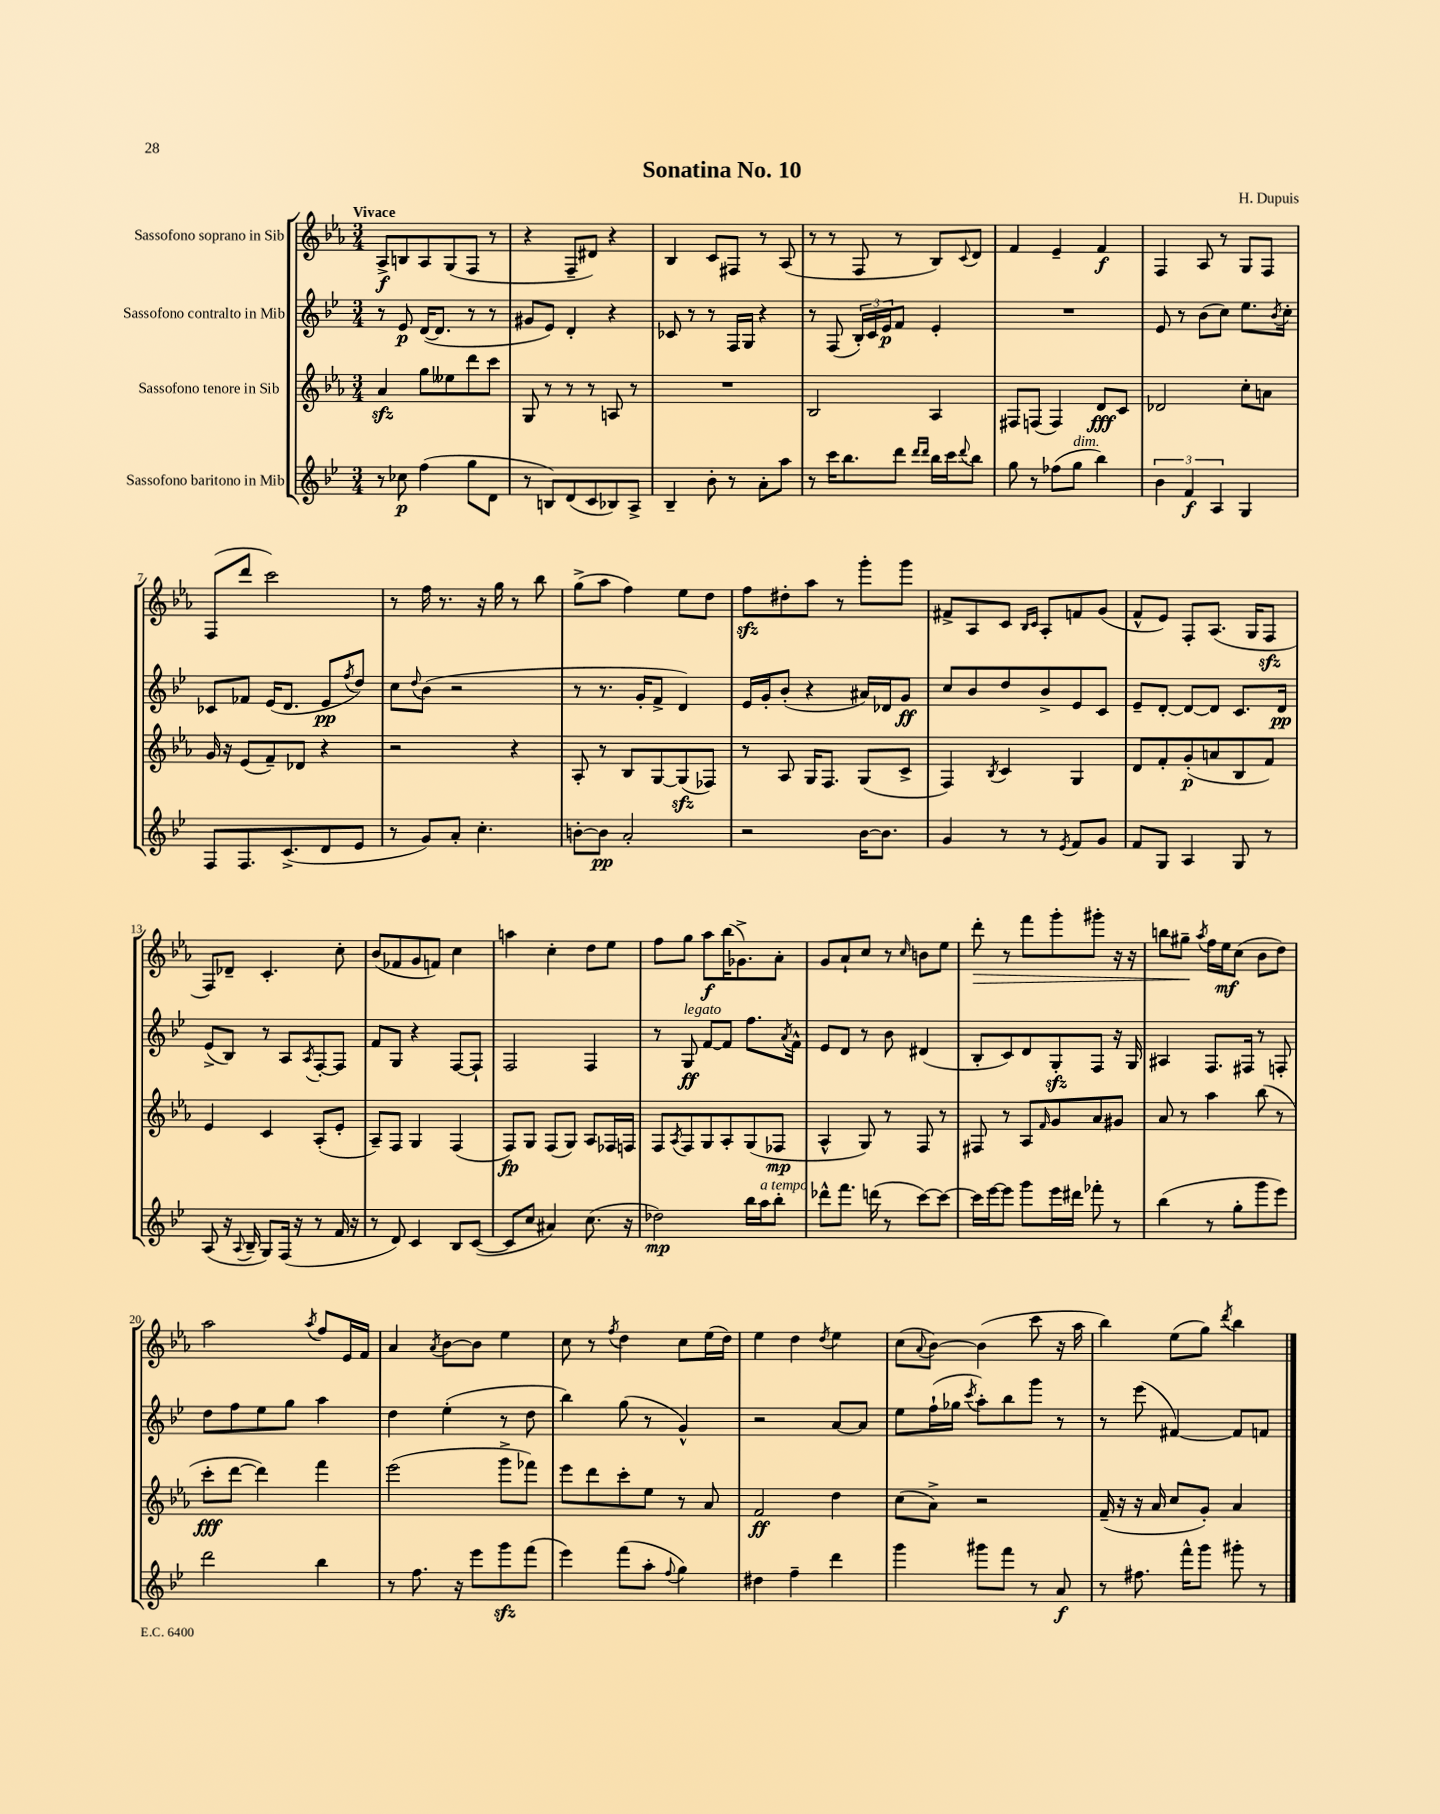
\header { title = "Sonatina No. 10" composer = "H. Dupuis" }
<<
\new StaffGroup <<
\new Staff = "s0" \with { instrumentName = "Sassofono soprano in Sib" } {
    \clef treble \key ees \major \numericTimeSignature \time 3/4 \tempo "Vivace"
    aes8->\f b8 aes8 g8( f8 r8 |
    r4 f8-- dis'8) r4 |
    bes4 c'8 fis8 r8 aes8( |
    r8 r8 f8 r8 bes8) \appoggiatura { c'8 } d'8 |
    f'4 ees'4-- f'4\f |
    f4 aes8 r8 g8 f8 |
    f8( d'''8 c'''2) |
    r8 f''16 r8. r16 g''16 r8 bes''8 |
    g''8->( aes''8 f''4) ees''8 d''8 |
    f''8\sfz dis''8-. aes''8 r8 g'''8-. g'''8 |
    fis'8-> aes8 c'8 \grace { bes16 c'16 } aes8-. f'8 g'8( |
    f'8-^ ees'8) f8-. aes8.( g16 f8\sfz |
    f8) des'8-- c'4.-. c''8-. |
    bes'8( fes'8 g'8 f'8) c''4 |
    a''4 c''4-. d''8 ees''8 |
    f''8 g''8 aes''8\f bes''16( ges'8.->) aes'8-. |
    g'8 aes'8-! c''8 r8 \grace { c''16 } b'8 ees''8 |
    d'''8-.\> r8 f'''8 g'''8-. gis'''8-. r16 r16 |
    b''8 gis''8--\! \acciaccatura { aes''8 } f''16 ees''16\mf c''8( bes'8 d''8) |
    aes''2 \acciaccatura { aes''8 } f''8 ees'16 f'16 |
    aes'4 \acciaccatura { aes'8 } bes'8~ bes'8 ees''4 |
    c''8 r8 \acciaccatura { f''8 } d''4 c''8 ees''16( d''16) |
    ees''4 d''4 \acciaccatura { d''8 } ees''4 |
    c''8( \appoggiatura { aes'8 } bes'8~) bes'4( c'''8 r16 aes''16 |
    bes''4) ees''8( g''8) \acciaccatura { d'''8 } bes''4 \bar "|." |
}
\new Staff = "s1" \with { instrumentName = "Sassofono contralto in Mib" } {
    \clef treble \key bes \major \numericTimeSignature \time 3/4
    r8 ees'8\p d'16~( d'8. r8 r8 |
    gis'8 ees'8) d'4-. r4 |
    ces'8 r8 r8 f16 g16 r4 |
    r8 f8( \tuplet 3/2 { bes16-.) c'16 ees'16\p } f'8 ees'4-. |
    R2. |
    ees'8 r8 bes'8( c''8) ees''8. \acciaccatura { bes'8 } c''16-. |
    ces'8 fes'8 ees'16( d'8. ees'8\pp \acciaccatura { f''8 } d''8) |
    c''8 \appoggiatura { d''8 } bes'8( r2 |
    r8 r8. g'16-. f'8-> d'4) |
    ees'16 g'16-. bes'8-.( r4 ais'16) des'16 g'8\ff |
    c''8 bes'8 d''8 bes'8-> ees'8 c'8 |
    ees'8-- d'8~-. d'8~ d'8 c'8. d'16\pp |
    ees'8->( bes8) r8 a8 \acciaccatura { a8 } f8~-. f8 |
    f'8 g8 r4 f8~ f8-! |
    f2 f4 |
    r8 g8\ff^\markup { \italic "legato" } f'8~ f'8 f''8. \acciaccatura { a'8 } f'16-^ |
    ees'8 d'8 r8 bes'8 dis'4( |
    bes8-. c'8) d'8 g8-.\sfz f8 r16 g16 |
    ais4 f8. fis16 r8 f8-. |
    d''8 f''8 ees''8 g''8 a''4 |
    d''4 ees''4-.( r8 d''8 |
    bes''4) g''8( r8 g'4-^) |
    r2 a'8~ a'8 |
    ees''8 f''16-!( ges''16 \acciaccatura { c'''8 } a''8-.) bes''8 g'''8 r8 |
    r8 ees'''8( fis'4~) fis'8 f'8 \bar "|." |
}
\new Staff = "s2" \with { instrumentName = "Sassofono tenore in Sib" } {
    \clef treble \key ees \major \numericTimeSignature \time 3/4
    aes'4\sfz g''8 eeses''8 d'''8 c'''8 |
    g8 r8 r8 r8 a8 r8 |
    R2. |
    bes2 aes4 |
    fis8 f8( f4) d'8\fff c'8 |
    des'2 c''8-. a'8 |
    g'16 r16 ees'8( f'8--) des'8 r4 |
    r2 r4 |
    aes8-. r8 bes8 g8~ g8\sfz( fes8) |
    r8 aes8 g16 f8. g8( c'8-> |
    f4) \acciaccatura { bes8 } c'4 g4 |
    d'8 f'8-. g'8-.\p( a'8 bes8 f'8) |
    ees'4 c'4 aes8-.( ees'8-. |
    aes8--) f8 g4 f4( |
    f8\fp) g8 f8( g8) aes8 fes16 f16 |
    f8 \acciaccatura { aes8 } f8 g8 aes8-. g8( fes8\mp |
    aes4-^ g8) r8 f8 r8 |
    fis8 r8 aes8 \grace { f'16 } g'8 aes'8 gis'8 |
    aes'8 r8 aes''4 bes''8( r8 |
    c'''8-.\fff d'''8~ d'''4) f'''4 |
    ees'''2( g'''8-> fes'''8) |
    ees'''8 d'''8 c'''8-. ees''8 r8 aes'8 |
    f'2\ff d''4 |
    c''8( aes'8->) r2 |
    f'16--( r16 r16 aes'16 c''8 g'8-.) aes'4 \bar "|." |
}
\new Staff = "s3" \with { instrumentName = "Sassofono baritono in Mib" } {
    \clef treble \key bes \major \numericTimeSignature \time 3/4
    r8 ces''8\p f''4( g''8 d'8 |
    r8 b8) d'8( c'8 bes8) a8-> |
    bes4-- bes'8-. r8 a'8-. a''8 |
    r8 c'''16 bes''8. d'''8 \grace { d'''16 d'''16 } bes''16 c'''16 \appoggiatura { d'''8 } bes''8 |
    g''8 r8 fes''8( g''8^\markup { \italic "dim." } bes''4) |
    \tuplet 3/2 { bes'4 f'4\f a4 } g4 |
    f8 f8. c'8.->( d'8 ees'8 |
    r8 g'8) a'8-. c''4.-. |
    b'8~-. b'8\pp a'2-. |
    r2 bes'16~ bes'8. |
    g'4 r8 r8 \acciaccatura { ees'8 } f'8 g'8 |
    f'8 g8 a4 g8 r8 |
    a8( r16 \appoggiatura { a8 } bes16-- g8) f16( r16 r8 f'16 r16 |
    r8 d'8) c'4 bes8 c'8~( |
    c'8 c''8 ais'4) c''8.( r16 |
    des''2\mp) bes''16 a''16^\markup { \italic "a tempo" } bes''8-. |
    des'''8-^ f'''8. d'''16( r8 c'''8~) c'''8~ |
    c'''16 ees'''16~ ees'''8 g'''8 ees'''16 dis'''16 fes'''8-. r8 |
    bes''4( r8 g''8-. g'''8 ees'''8) |
    d'''2 bes''4 |
    r8 f''8. r16 ees'''8 g'''8\sfz f'''8( |
    ees'''4) f'''8( a''8-. \appoggiatura { f''8 } g''4) |
    dis''4 f''4-- d'''4 |
    g'''4 gis'''8 f'''8 r8 a'8\f |
    r8 fis''8. f'''16-^ g'''8 gis'''8-. r8 \bar "|." |
}
>>
>>
